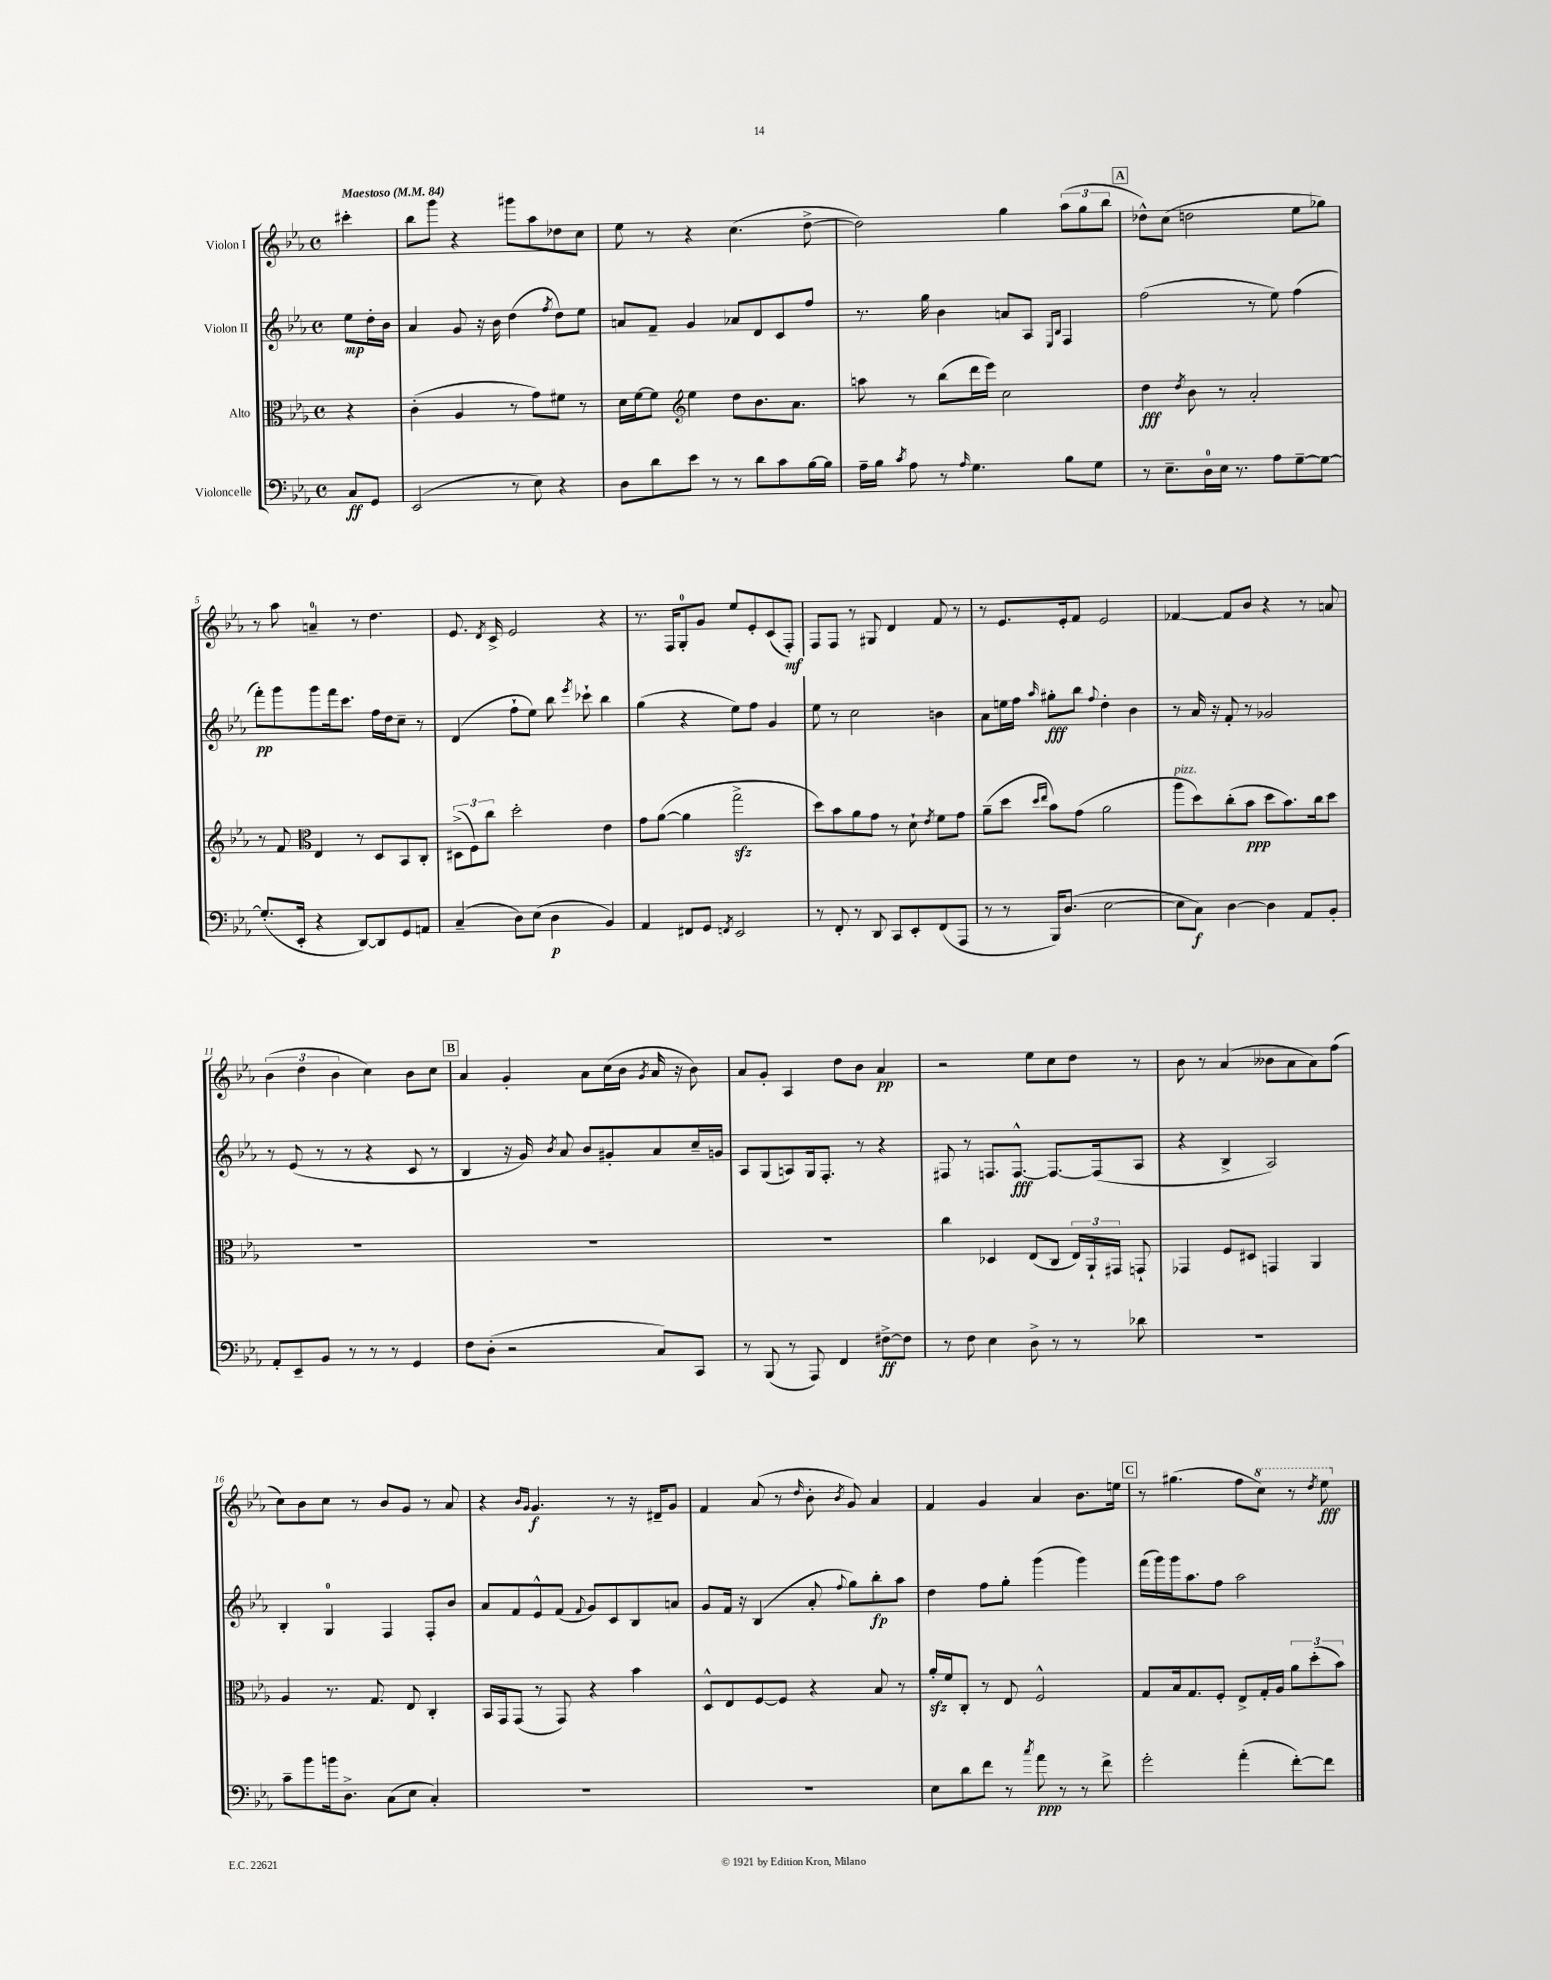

**kern	**kern	**kern	**kern
*staff4	*staff3	*staff2	*staff1
*clefF4	*clefC3	*clefG2	*clefG2
*k[b-e-a-]	*k[b-e-a-]	*k[b-e-a-]	*k[b-e-a-]
*M4/4	*M4/4	*M4/4	*M4/4
*met(c)	*met(c)	*met(c)	*met(c)
*MM84	*MM84	*MM84	*MM84
8C	4r	8ee-	4ccc#'
8GG	.	16dd'	.
.	.	16b-	.
=	=	=	=
(2EE-	(4c'	4a-	8bb-
.	.	.	8ggg
.	4A-	8g	4r
.	.	16r	.
.	.	16b-	.
8r	8r	(4dd	8ggg#
8E-)	8g)	.	8aa-
.	.	8qff	.
4r	8f#	8dd)	8dd-
.	8r	8ee-	8cc
=	=	=	=
8D	16d	8a	8ee-
.	[16f	.	.
8d	8f]	8f~	8r
*	*clefG2	*	*
8e-	4ee-	4g	4r
8r	.	.	.
8r	8dd	8a-	(4.cc
8d	8.b-	8d	.
8c	.	8c	.
.	8.a-	.	.
[16B-	.	8ff	[8dd^
16B-]	.	.	.
=	=	=	=
16A-~	8aa	8.r	2dd])
16B-	.	.	.
8qc	.	.	.
8A-	8r	.	.
.	.	16gg	.
8r	(8bb-	4b-	.
16qqA-	.	.	.
4.G	16ddd	.	.
.	16eee-)	.	.
.	2cc	8a	4gg
.	.	8A-	.
.	.	16qqE-	.
.	.	16qqB-	.
8B-	.	4F	(12aa-
.	.	.	12gg
8G	.	.	.
.	.	.	12bb-
=	=	=	=
8r	4dd	(2ff	8dd-^^)
8.E-~	.	.	(8cc
.	8qdd	.	.
.	8b-	.	2dd
16D	.	.	.
16E-	8r	.	.
8.r	.	.	.
.	2a-'	8r	.
8A-	.	8ee-)	.
[8G~	.	(4ff	8ee-
8G_	.	.	8gg-)
=	=	=	=
(8.G']	8r	8fff')	8r
.	8f	8ggg	8aa-
16EE-'	.	.	.
*	*clefC3	*	*
4r	4E-	8ggg	4a~
.	.	16fff	.
.	.	8.ccc	.
[8DD)	8r	.	8r
8DD]	8D	16ff	4.dd
.	.	16dd	.
8GG	8BB-	8cc~	.
8AA	8C'	8r	.
=	=	=	=
(4C~	(12D#^	(4d	8.e-
.	12F)	.	.
.	12cc	.	.
.	.	.	8qd
.	.	.	16c^
8D)	2dd'	8ff`	2e-
(8E-	.	8ee-)	.
4D	.	8bb-	.
.	.	8qeee-	.
.	.	8ccc-`	.
4BB-)	4e-	4bb-	4r
=	=	=	=
4AA-	8g	(4gg	8.r
.	([8a-	.	.
.	.	.	16F
8FF#	4a-]	4r	8G'
8GG	.	.	8g
8qFF	.	.	.
2EE-	2gg^	8ee-)	8ee-
.	.	8ff	8e-'
.	.	4g	(8c
.	.	.	8F')
=	=	=	=
8r	8dd)	8ee-	8F
8FF'	8b-	8r	8F
8r	8a-	2cc	8r
8DD	8g	.	8G#
8CC	8r	.	4d
8EE-'	8d`	.	.
.	8qe-	.	.
(8FF	8f	4b	8f
8AAA-	8g	.	8r
=	=	=	=
8r	(8a-~	8a-	8r
8r	8dd	16ee	8.e-
.	.	16ff	.
.	16qqdd	.	.
.	16qqee-	16qqaa-	.
16BBB-)	8b-)	8gg#'	.
(8.D	.	.	16e-'
.	(8g	8bb-	8f
.	.	8qqff	.
[2E-	2a-	4dd'	2e-
.	.	4b-	.
=	=	=	=
8E-]	8aa-	8r	[4f-
8C)	8dd)	16a-	.
.	.	16r	.
[4D	(8cc'	8f'	8f-]
.	8b-	8r	8b-
4D]	8dd	2g-	4r
.	8.b-)	.	.
8AA-	.	.	8r
.	16cc	.	.
8BB-'	8dd	.	8a
=	=	=	=
8AA-'	1r	8r	(6b-
8EE-~	.	(8e-	.
.	.	.	6dd
8BB-	.	8r	.
.	.	.	6b-
8r	.	8r	.
8r	.	4r	4cc)
8r	.	.	.
4GG	.	8c	8b-
.	.	8r	8cc
=	=	=	=
8F	1r	4B-	4a-
(8D'	.	.	.
2r	.	16r	4g'
.	.	16g)	.
.	.	8qb-	.
.	.	8a-	.
.	.	8b-	8a-
.	.	8g#'	(16cc
.	.	.	16b-
.	.	.	8qg
8C)	.	8a-	16a-
.	.	.	16r
8CC	.	16cc~	8b-)
.	.	16g	.
=	=	=	=
8r	1r	8A-	8a-
(8BBB-	.	(8G	8g'
8r	.	8A)	4A-
8AAA-)	.	16G	.
.	.	8.F'	.
4FF	.	.	8dd
.	.	8r	8b-
[8F#^	.	4r	4a-
8F#]	.	.	.
=	=	=	=
8r	4cc	8F#	2r
8F	.	8r	.
4E-	4D-	8.F	.
.	.	[8.F^^	.
8D^	(8E-	.	8ee-
8r	8C	8.F_	8cc
8r	24E-)	.	8dd
.	24AA-`	.	.
.	.	(16F]	.
.	24GG#	.	.
8d-	8GG`	8A-	8r
=	=	=	=
1r	4GG-	4r	8b-
.	.	.	8r
.	8F	4B-^	(4a-
.	8D#	.	.
.	4GG	2A-)	8b--
.	.	.	8a-
.	4AA-	.	8a-)
.	.	.	(8ff
=	=	=	=
8c~	4A-	4B-'	8cc)
8b-	.	.	8b-
16b	8.r	4G	8cc
8.D^	.	.	.
.	.	.	8r
.	8.G	.	.
(8C	.	4F	8b-
8E-	8E-	.	8g
4C')	4C'	8F'	8r
.	.	8b-	8a-
=	=	=	=
1r	16BB-	8a-	4r
.	16GG	.	.
.	(8GG	8f	.
.	.	.	16qqb-
.	.	.	16qqg
.	8r	8e-^^	4.g
.	8GG)	(8f	.
.	.	8qqf	.
.	4r	8g)	.
.	.	8c	8r
.	4b-	8B-	16r
.	.	.	16d#~
.	.	8a	8g
=	=	=	=
1r	8D^^	8g	4f
.	8E-	16f	.
.	.	16r	.
.	[8F	(4B-	(8a-
.	8F]	.	8r
.	.	.	16qqdd
.	4r	8a-'	8b-'
.	.	8qqff	8qb-
.	.	8gg)	8g)
.	8B-	8bb-'	4a-
.	8r	8aa-	.
=	=	=	=
8E-	16a-'	4dd	4f
.	16f	.	.
8d	8C'	.	.
8f	8r	8ff	4g
8r	8E-	8gg'	.
8qcc	.	.	.
8a-	2F^^	(4ggg	4a-
8r	.	.	.
8r	.	4ggg)	8.b-
8f^	.	.	.
.	.	.	16ee
=	=	=	=
2g'	8G	(16fff	8r
.	.	16ggg)	.
.	16B-	16ggg	(4.gg#
.	8.G	8.aa-	.
.	8F'	8ff	.
(4a-'	8E-^	2aa-	8ff
.	16G'	.	8ccc)
.	16A-	.	.
[8f')	12a-	.	8r
.	(12dd'	.	.
.	.	.	8qddd
8f]	.	.	8eee-
.	12b-)	.	.
==	==	==	==
*-	*-	*-	*-
